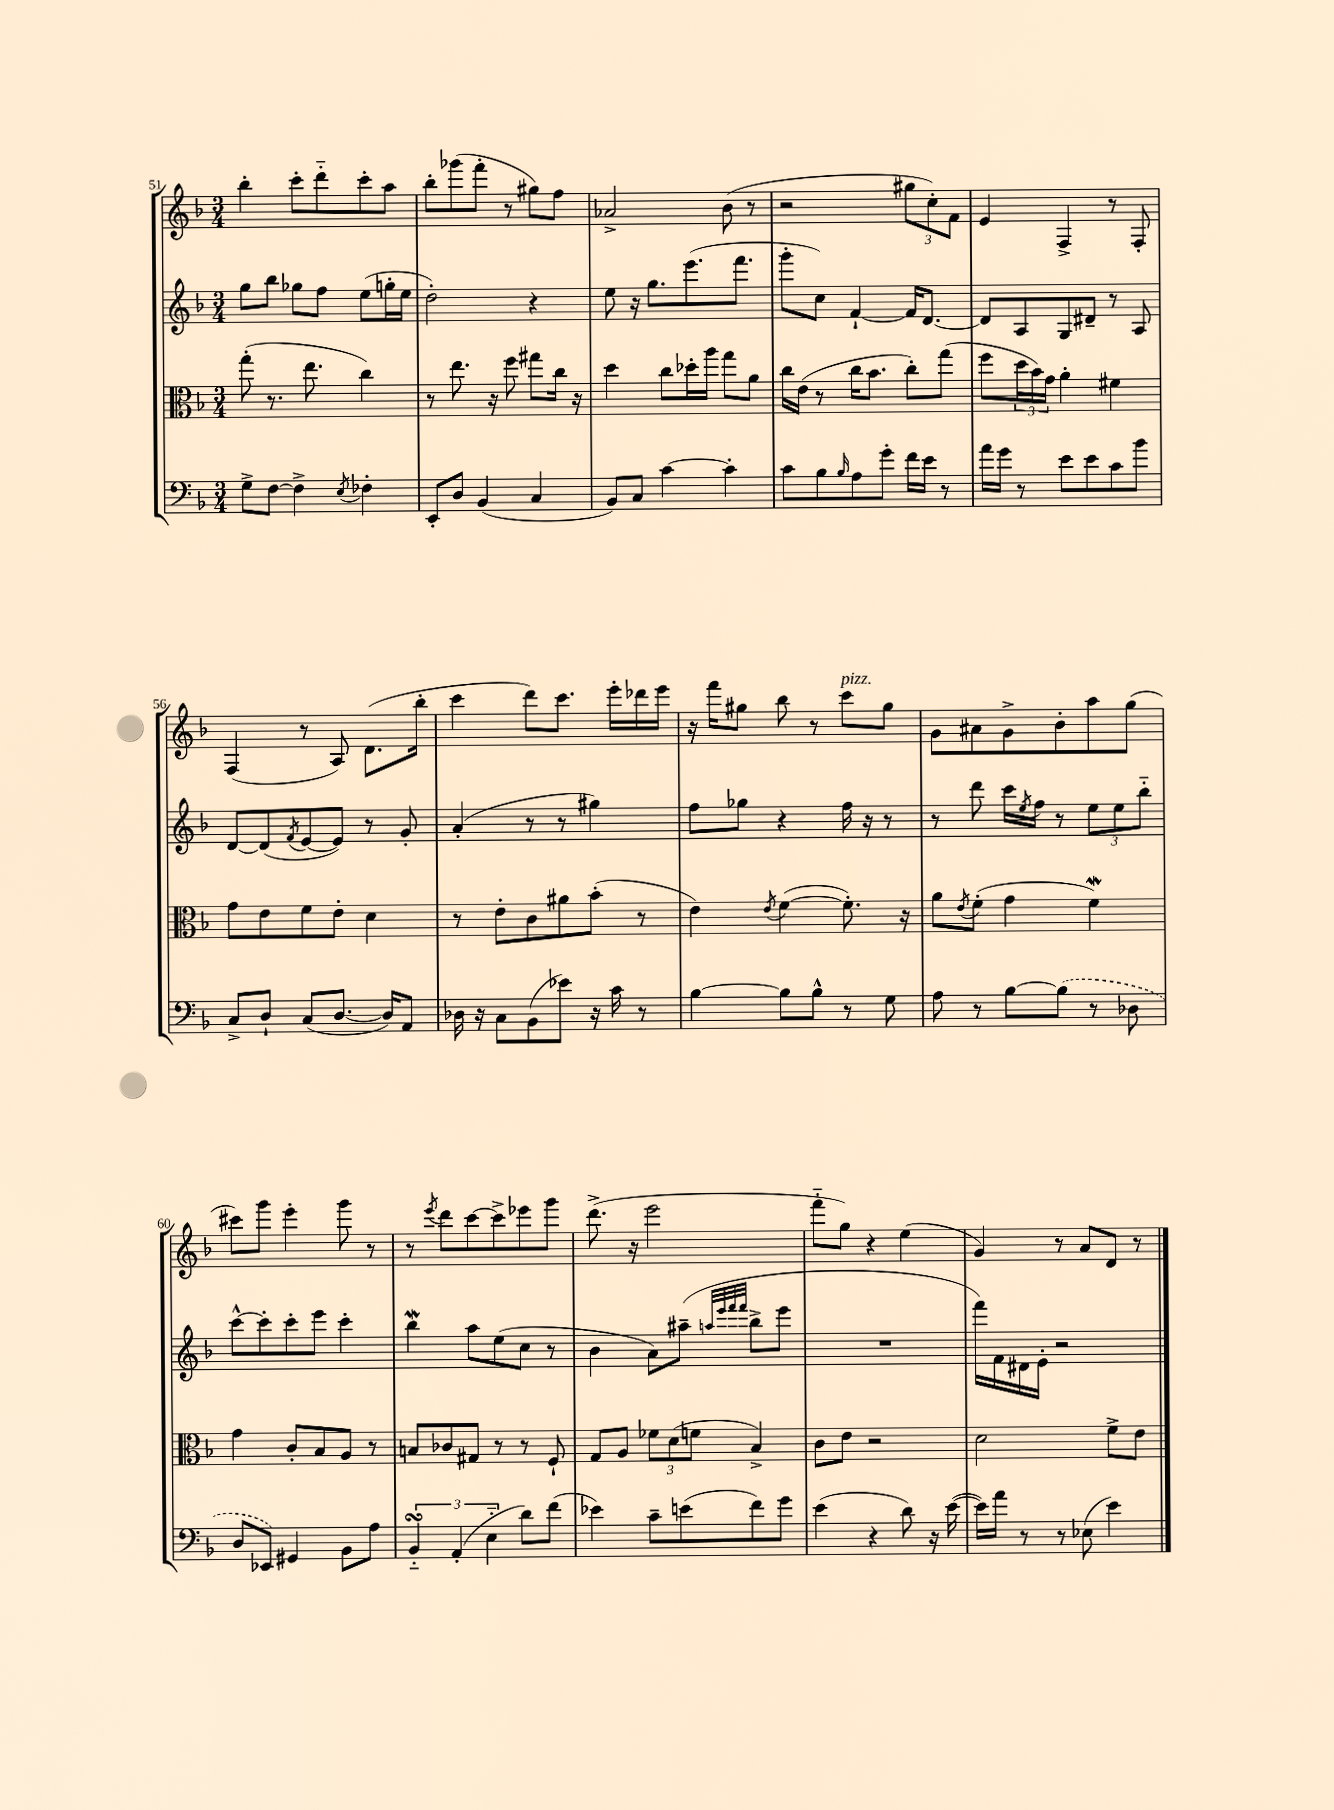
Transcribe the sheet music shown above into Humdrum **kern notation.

**kern	**kern	**kern	**kern
*staff4	*staff3	*staff2	*staff1
*clefF4	*clefC3	*clefG2	*clefG2
*k[b-]	*k[b-]	*k[b-]	*k[b-]
*M3/4	*M3/4	*M3/4	*M3/4
8G^\L	(8gg'\	8gg\L	4bb-'\
[8F\J	8.r	8bb-\J	.
4F^\]	.	8gg-\L	8ccc'\L
.	8.ee\	.	.
.	.	8ff\J	8ddd'~\
8qE/	.	.	.
4F-'\	4cc\)	(8ee\L	8ccc'\
.	.	16gg'\L	8aa\J
.	.	16ee\JJ	.
=	=	=	=
8EE'/L	8r	2dd'\)	8bb-'\L
8D/J	8.ee\	.	(8ggg-\
(4BB-/	.	.	8fff'\J
.	16r	.	.
.	8ff\	.	8r
4C/	8gg#\L	4r	8gg#\L)
.	16cc\Jk	.	8ff\J
.	16r	.	.
=	=	=	=
8BB-/L)	4dd\	8ee\	2a-^/
8C/J	.	16r	.
.	.	8.gg\L	.
[4c\	8cc\L	.	.
.	16dd-'\L	(8.eee\	.
.	16aa\JJ	.	.
4c'\]	8gg\L	.	(8b-\
.	.	8.fff\J	.
.	8a\J	.	8r
=	=	=	=
8c\L	16cc\LL	8ggg'\L	2r
.	(16e\JJ	.	.
8B-\	8r	8cc\J)	.
16qqB-/	.	.	.
8A\	16cc\LK	[4f`/	.
.	8.b-\J	.	.
8g'\J	.	.	.
16f\LL	8cc'\L)	16f/]LK	12gg#\L
16e\JJ	.	[8.d/J	.
.	.	.	12cc'\)
8r	(8gg\J	.	.
.	.	.	12f\J
=	=	=	=
16a\LL	8ff\L	8d/]L	4e/
16g\JJ	.	.	.
8r	24dd\L	8A/	.
.	24b-\)	.	.
.	24g\JJ	.	.
8e\L	4a'\	8G/	4F^/
8e\	.	8d#~/J	.
8c\	4f#\	8r	8r
8b-\J	.	8A/	8F'/
=	=	=	=
8C^/L	8g\L	[8d/L	(4F/
8D`/J	8e\	(8d/]	.
.	.	8qf/	.
(8C/L	8f\	[8e/	8r
[8.D/J	8e'\J	8e/]J)	8A/)
.	4d\	8r	(8.d\L
16D/]LK)	.	.	.
8AA/J	.	8g'/	.
.	.	.	16bb-'\Jk
=	=	=	=
16D-\	8r	(4a'/	4ccc\
16r	.	.	.
8C\L	8e'\L	.	.
(8BB-\	8c\	8r	8ddd\L)
8e-\J)	8a#\	8r	8.ccc\J
16r	(8b-'\J	4gg#\)	.
16c\	.	.	16eee'\LL
8r	8r	.	16ddd-\
.	.	.	16eee\JJ
=	=	=	=
[4B-\	4e\)	8ff\L	16r
.	.	.	16fff\LK
.	.	8gg-\J	8gg#\J
.	8qe/	.	.
8B-\]L	([4f\	4r	8bb-\
8B-^^\J	.	.	8r
8r	8.f'\])	16ff\	8ccc\L
.	.	16r	.
8G\	.	8r	8gg#\J
.	16r	.	.
=	=	=	=
8A\	8a\L	8r	8g\L
.	8qe/	.	.
8r	(8f'\J	8ddd\	8a#\
[8B-\L	4g\	16ccc\LL	8g^\
.	.	8qee/	.
.	.	16ff\JJ	.
(8B-\]J	.	8r	8b-'\
8r	4f\)	12ee\L	8aa\
.	.	12ee\	.
8D-\	.	.	(8gg\J
.	.	12bb-'~\J	.
=	=	=	=
8D/L	4g\	[8ccc^^\L	8ccc#\L)
8EE-/J)	.	8ccc'\]	8ggg\J
4GG#/	8c'/L	8ccc'\	4eee'\
.	8B-/	8eee\J	.
8BB-\L	8A/J	4ccc'\	8ggg\
8A\J	8r	.	8r
=	=	=	=
6BB-'~/	8B/L	4bb-\	8r
.	.	.	8qeee/
.	8c-/	.	8ddd\L
(6AA'/	.	.	.
.	8G#/J	8aa\L	[8ccc\
6E'~\	.	.	.
.	8r	(8ee\	8ccc^\]
8d\L)	8r	8cc\J	8eee-\
(8f\J	8F`/	8r	8ggg\J
=	=	=	=
4e-\)	8G/L	4b-\	(8.ddd^\
.	8A/J	.	.
.	.	.	16r
8c~\L	12f-\L	8a\L)	2eee\
.	(12d\	.	.
(8e\	.	(8aa#~\J	.
.	12f\J	.	.
.	.	32qqaa/LLL	.
.	.	32qqeee/	.
.	.	32qqfff/	.
.	.	32qqfff/JJJ	.
8f\)	4B-^/)	8bb-^\L	.
8g\J	.	8eee\J	.
=	=	=	=
(4e\	8c\L	2.r	8fff'~\L
.	8e\J	.	8gg\J)
4r	2r	.	4r
8d\)	.	.	(4ee\
16r	.	.	.
([16e\	.	.	.
=	=	=	=
16e\]LL)	2d\	16fff\LL)	4g/)
16a\JJ	.	16f\	.
8r	.	16d#\	.
.	.	16e'\JJ	.
8r	.	2r	8r
(8E-\	.	.	8a/L
4e\)	8f^\L	.	8d/J
.	8e\J	.	8r
==	==	==	==
*-	*-	*-	*-
